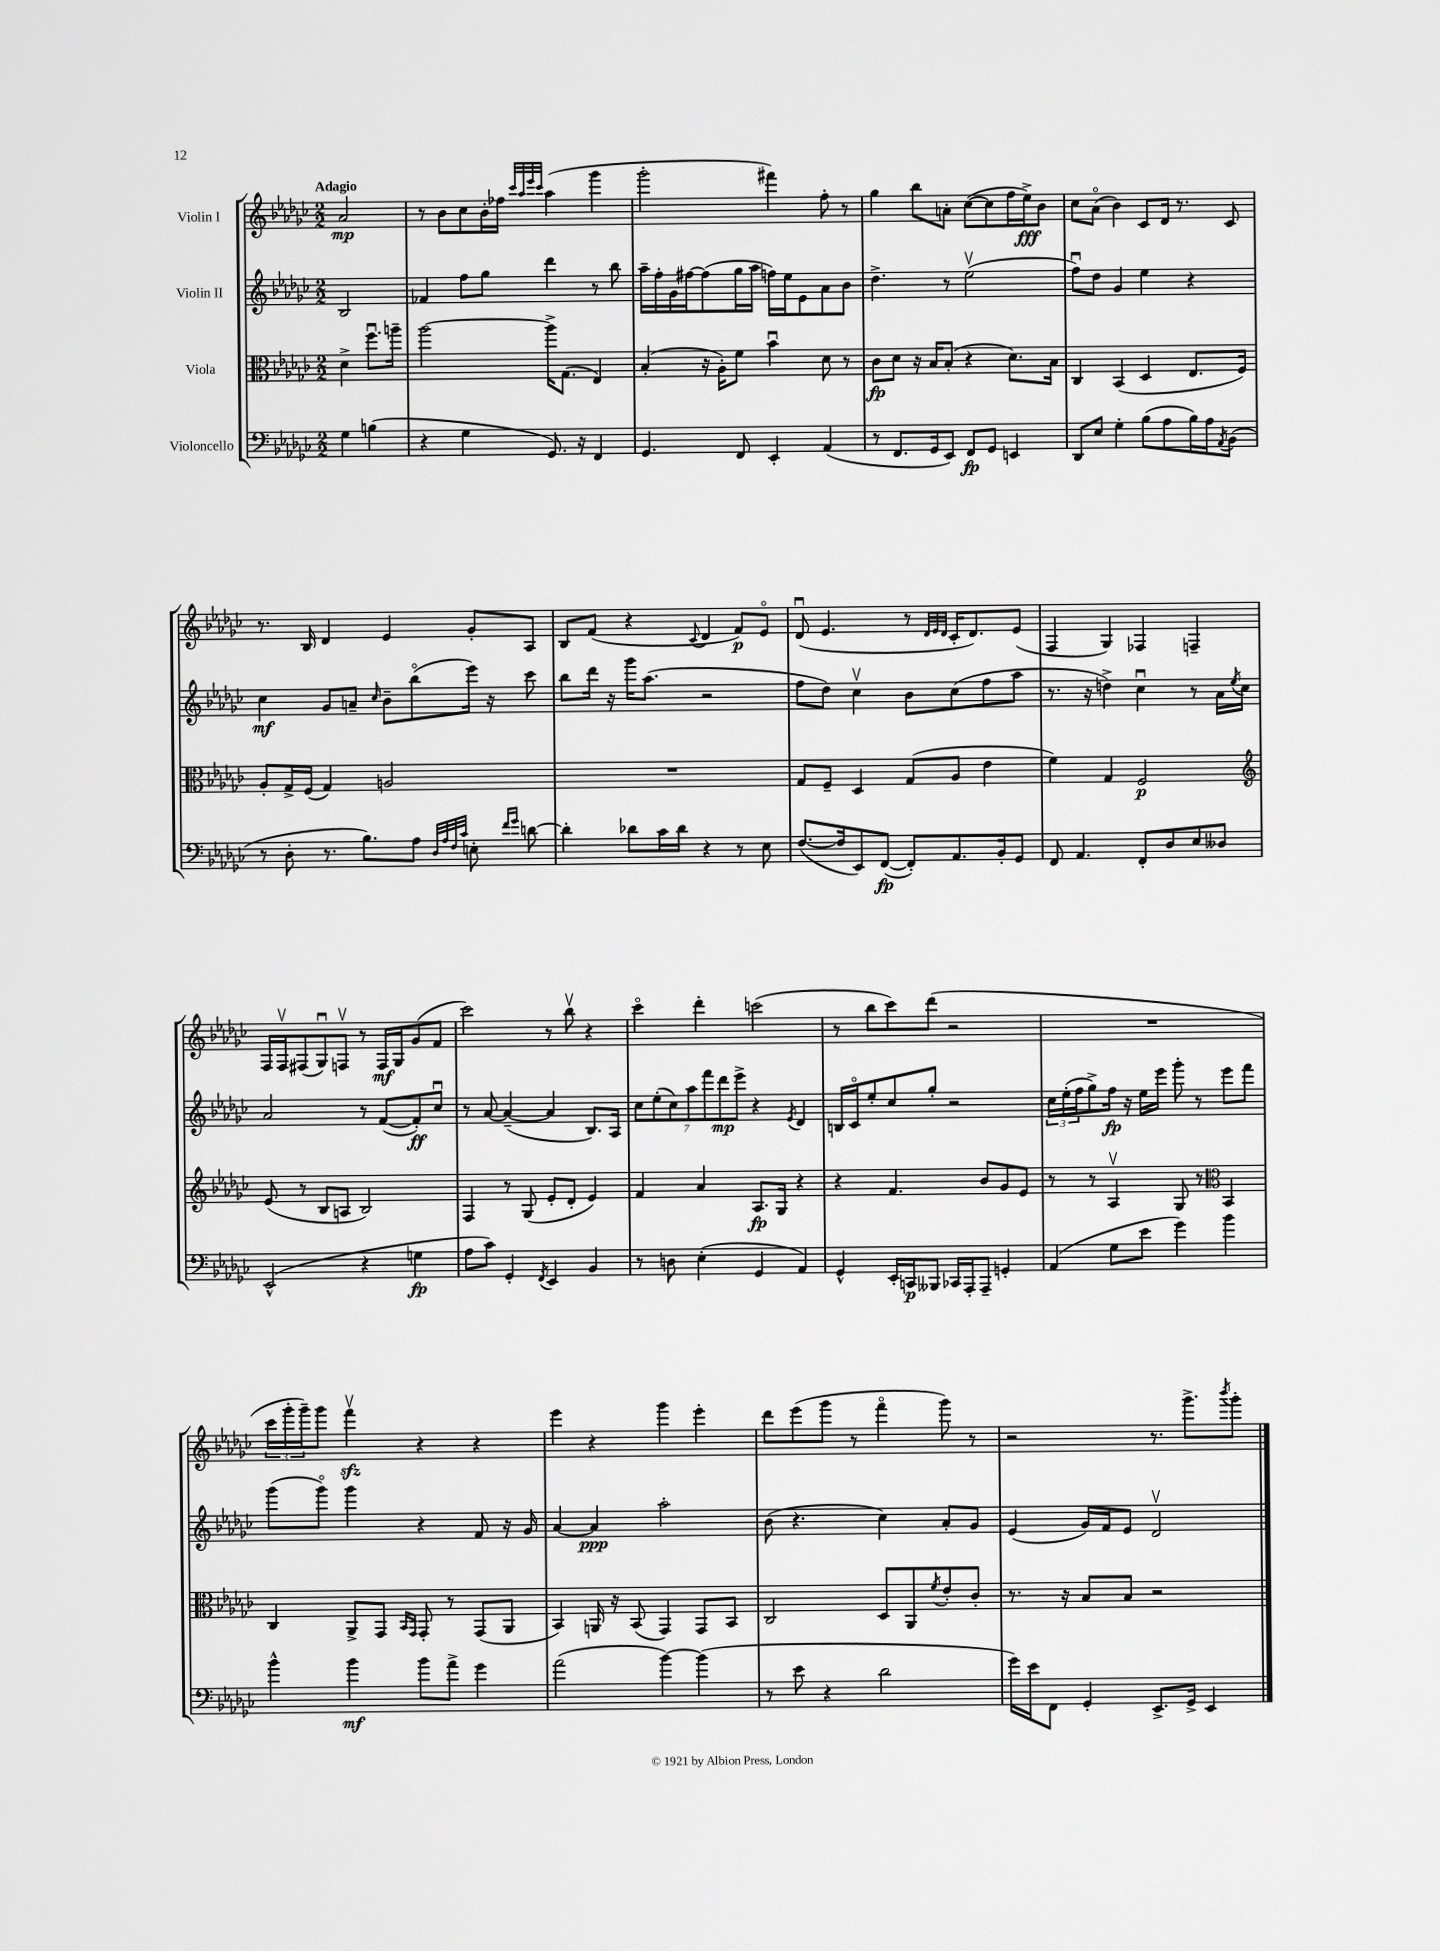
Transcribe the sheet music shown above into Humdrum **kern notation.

**kern	**kern	**kern	**kern
*staff4	*staff3	*staff2	*staff1
*clefF4	*clefC3	*clefG2	*clefG2
*k[b-e-a-d-g-c-]	*k[b-e-a-d-g-c-]	*k[b-e-a-d-g-c-]	*k[b-e-a-d-g-c-]
*M2/2	*M2/2	*M2/2	*M2/2
4G-\	4d-^\	2B-/	2a-/
(4B\	8.ffu\L	.	.
.	16aa~\Jk	.	.
=	=	=	=
4r	[2aa-\	4f-/	8r
.	.	.	8b-\L
4G-\	.	8ff\L	8cc-\
.	.	8gg-\J	16b-'\L
.	.	.	16ff-\JJ
.	.	.	32qqccc-/LLL
.	.	.	32qqaa-/
.	.	.	32qqeee-/
.	.	.	32qqccc-/JJJ
8.GG-/)	16aa-^\]LK	4ddd-\	(4aa-\
.	(8.G-\J	.	.
16r	.	.	.
4FF/	4E-/)	8r	4ggg-\
.	.	8bb-\	.
=	=	=	=
4.GG-/	(4B-'/	16aa-~\LL	2ggg-'\
.	.	16ff'\	.
.	.	16g-\	.
.	.	[16ff#\J	.
.	16r	(8ff#\]	.
.	16A-'\LK)	.	.
8FF/	8f\J	16gg-\L	.
.	.	16aa-\JJ	.
4EE-'/	4b-u\	16ff\LL)	4fff#\)
.	.	16ee-\J	.
.	.	8e-\	.
(4AA-/	8d-\	8a-\	8ff'\
.	8r	8b-\J	8r
=	=	=	=
8r	8c-\L	4.dd-^\	4gg-\
8.FF/L	8d-\J	.	.
.	16r	.	8bb-\L
16GG-/k	16B-/LK	.	.
8EE-/J)	(8B-'/J	8r	8a'\J
8FF/L	4r	(2ee-v\	([8cc-\L
8GG-/J	.	.	8cc-\]
4EE/	8.d-\L)	.	16ff\L
.	.	.	16ee-^\J)
.	.	.	8b-\J
.	16B-\Jk	.	.
=	=	=	=
8DD-/L	4C-/	8ffu\L)	8cc-\L
8E-/J	.	8dd-\J	(8a-o\J
4G-'\	(4BB-/	4g-/	4b-\)
(8B-\L	4D-/	4ee-\	8c-/L
8A-\	.	.	16d-/Jk
.	.	.	8.r
16B-\L)	8.E-/L	4r	.
16A-\J	.	.	.
8qAA-/	.	.	.
(8BB-\J	.	.	8c-/
.	16F/Jk)	.	.
=	=	=	=
8r	8A-'/L	4cc-\	8.r
8D-'\	16G-^/L	.	.
.	(16F/JJ	.	16B-/
8.r	4G-/)	8g-/L	4d-/
.	.	8a~/J	.
8.B-\L)	.	.	.
.	.	16qqcc-/	.
.	2A/	8b-~\L	4e-/
8A-\J	.	(8bb-o\	.
32qqD-/LLL	.	.	.
32qqA-/	.	.	.
32qqF/	.	.	.
32qqc-/JJJ	.	.	.
8E'\	.	16eee-\Jk)	8g-'/L
.	.	16r	.
16qqf/LL	.	.	.
16qqg-/JJ	.	.	.
[8d\	.	8ccc-\	8A-/J
=	=	=	=
4d'\]	1r	8bb-\L	8B-/L
.	.	16ddd-\Jk	(8f/J
.	.	16r	.
8d-\L	.	16ggg-\LK	4r
.	.	(8.aa-\J	.
16c-\L	.	.	.
16d-\JJ	.	.	.
.	.	.	8qqc-/
4r	.	2r	4d-/
8r	.	.	8f/L)
8E-\	.	.	8e-o/J
=	=	=	=
([8.F/L	8G-/L	8ff\L	(8d-u/
.	8F~/J	8dd-\J)	4.e-/
16F/]k	.	.	.
8EE-/)	4D-/	4cc-v\	.
([8FF/J	.	.	.
8FF'/]L)	(8G-/L	8b-\L	8r
.	.	.	32qqd-/LLL
.	.	.	32qqe-/
.	.	.	32qqd-/JJJ
8.AA-/	8A-/J	(8cc-\	16c-'/LK
.	.	.	8.d-/)
.	4e-\	8ff\	.
16BB-'/k	.	.	.
8GG-/J	.	8aa-\J	(8e-/J
=	=	=	=
8FF/	4f\)	8.r	4F/
4.AA-/	.	.	.
.	.	16r	.
.	4G-/	4dd^\)	4G-/)
8FF'/L	2F/	4cc-u\	4F-/
8D-/	.	.	.
8E-/	.	8r	4F~/
8D--/J	.	16a-\LL	.
.	.	8qee-/	.
.	.	16cc-\JJ	.
=	=	=	=
*	*clefG2	*	*
(2EE-^^/	(8e-/	2a-/	16F/LL
.	.	.	16Fv/J
.	8r	.	(8F#/
.	8B-/L	.	8G-u/)
.	8A/J	.	8Fv/J
4r	2B-/)	8r	8r
.	.	([8f/L	16F/LL
.	.	.	16G-/J
4G\	.	8f'/])	(8g-/
.	.	8cc-u/J	8f/J
=	=	=	=
8A-\L	4F/	8r	2ccc-\)
8c-\J)	.	[8a-/	.
4GG-'/	8r	(4a-~/_	.
.	(8G-/	.	.
8qFF/	.	.	.
4EE-/	8e-'/L	4a-/]	8r
.	8d-'/J	.	8bb-v\
4BB-/	4e-/)	8.B-/L)	4r
.	.	16A-/Jk	.
=	=	=	=
8r	4f/	14cc-\L	4ccc-o\
.	.	(14ee-'\	.
8D\	.	.	.
.	.	14cc-\)	.
.	.	14aa-\	.
(4E-'\	4a-/	.	4ddd-'\
.	.	14fff\	.
.	.	14ddd-\	.
.	.	14eee-^\J	.
4GG-/	8.A-/L	4r	(2ccc\
.	16G-/Jk	.	.
.	.	8qe-/	.
4AA-/)	4r	4d-/	.
=	=	=	=
4GG-^^/	4r	16B/LL	8r
.	.	16c-o/J	.
.	.	8ee-'/	8bb-\L
16EE-'/LL	4.f/	8cc-/	8ccc-\)
16CC/J	.	.	.
8BBB--/J	.	8gg-'/J	(8ddd-\J
16CC-/LL	.	2r	2r
16AAA-'/J	.	.	.
8AAA-~/J	8b-/L	.	.
4GG'/	8g-/	.	.
.	8e-/J	.	.
=	=	=	=
(4AA-/	8r	24cc-\LL	1r
.	.	(24ee-'\	.
.	.	24ff\J	.
.	8r	8gg-^\)	.
8G-\L	4A-v/	16ff\Jk	.
.	.	16r	.
8e-\J	.	16ee-\LL	.
.	.	16eee-\JJ	.
4g-\)	8G-/	8ggg-'\	.
.	8r	8r	.
*	*clefC3	*	*
4b-\	4BB-/	8eee-\L	.
.	.	8fff\J	.
=	=	=	=
4b-^^\	4C-/	(8ggg-\L	24ccc-\LL
.	.	.	24ggg-'\
.	.	.	24ggg-~\J)
.	.	8ggg-o\J)	8ggg-\J
4b-\	8AA-^/L	4ggg-\	4fffv\
.	8GG-/J	.	.
.	16qqBB-/LL	.	.
.	16qqGG-/JJ	.	.
8b-\L	8GG-'/	4r	4r
8a-^\J	8r	.	.
4g-\	(8GG-/L	8f/	4r
.	8AA-/J	16r	.
.	.	16g-/	.
=	=	=	=
(2a-\	4BB-/)	[4a-/	4eee-\
.	16AA/	4a-/]	4r
.	16r	.	.
.	(8BB-/	.	.
[4b-\)	4GG-/)	2aa-'\	4ggg-\
(4b-\]	8GG-/L	.	4eee-'\
.	8BB-/J	.	.
=	=	=	=
8r	2C-/	(8b-\	8ddd-\L
8e-\	.	4.r	(8eee-\
4r	.	.	8ggg-\J
.	.	.	8r
2d-\	8D-/L	4cc-\)	4fffo\
.	8AA-/	.	.
.	8qf/	.	.
.	8e-'/	8a-'/L	8ggg-\)
.	8c-'/J	8g-/J	8r
=	=	=	=
16g-\LL)	8.r	(4e-/	2r
16e-\J	.	.	.
8FF\J	.	.	.
.	16r	.	.
4GG-'/	8B-/L	16g-/LL)	.
.	.	16f/J	.
.	8B-/J	8e-/J	.
8.EE-^/L	2r	2d-v/	8.r
16GG-^/Jk	.	.	8.ggg-^\L
4EE-/	.	.	.
.	.	.	8qbbb-/
.	.	.	8ggg-'\J
==	==	==	==
*-	*-	*-	*-
